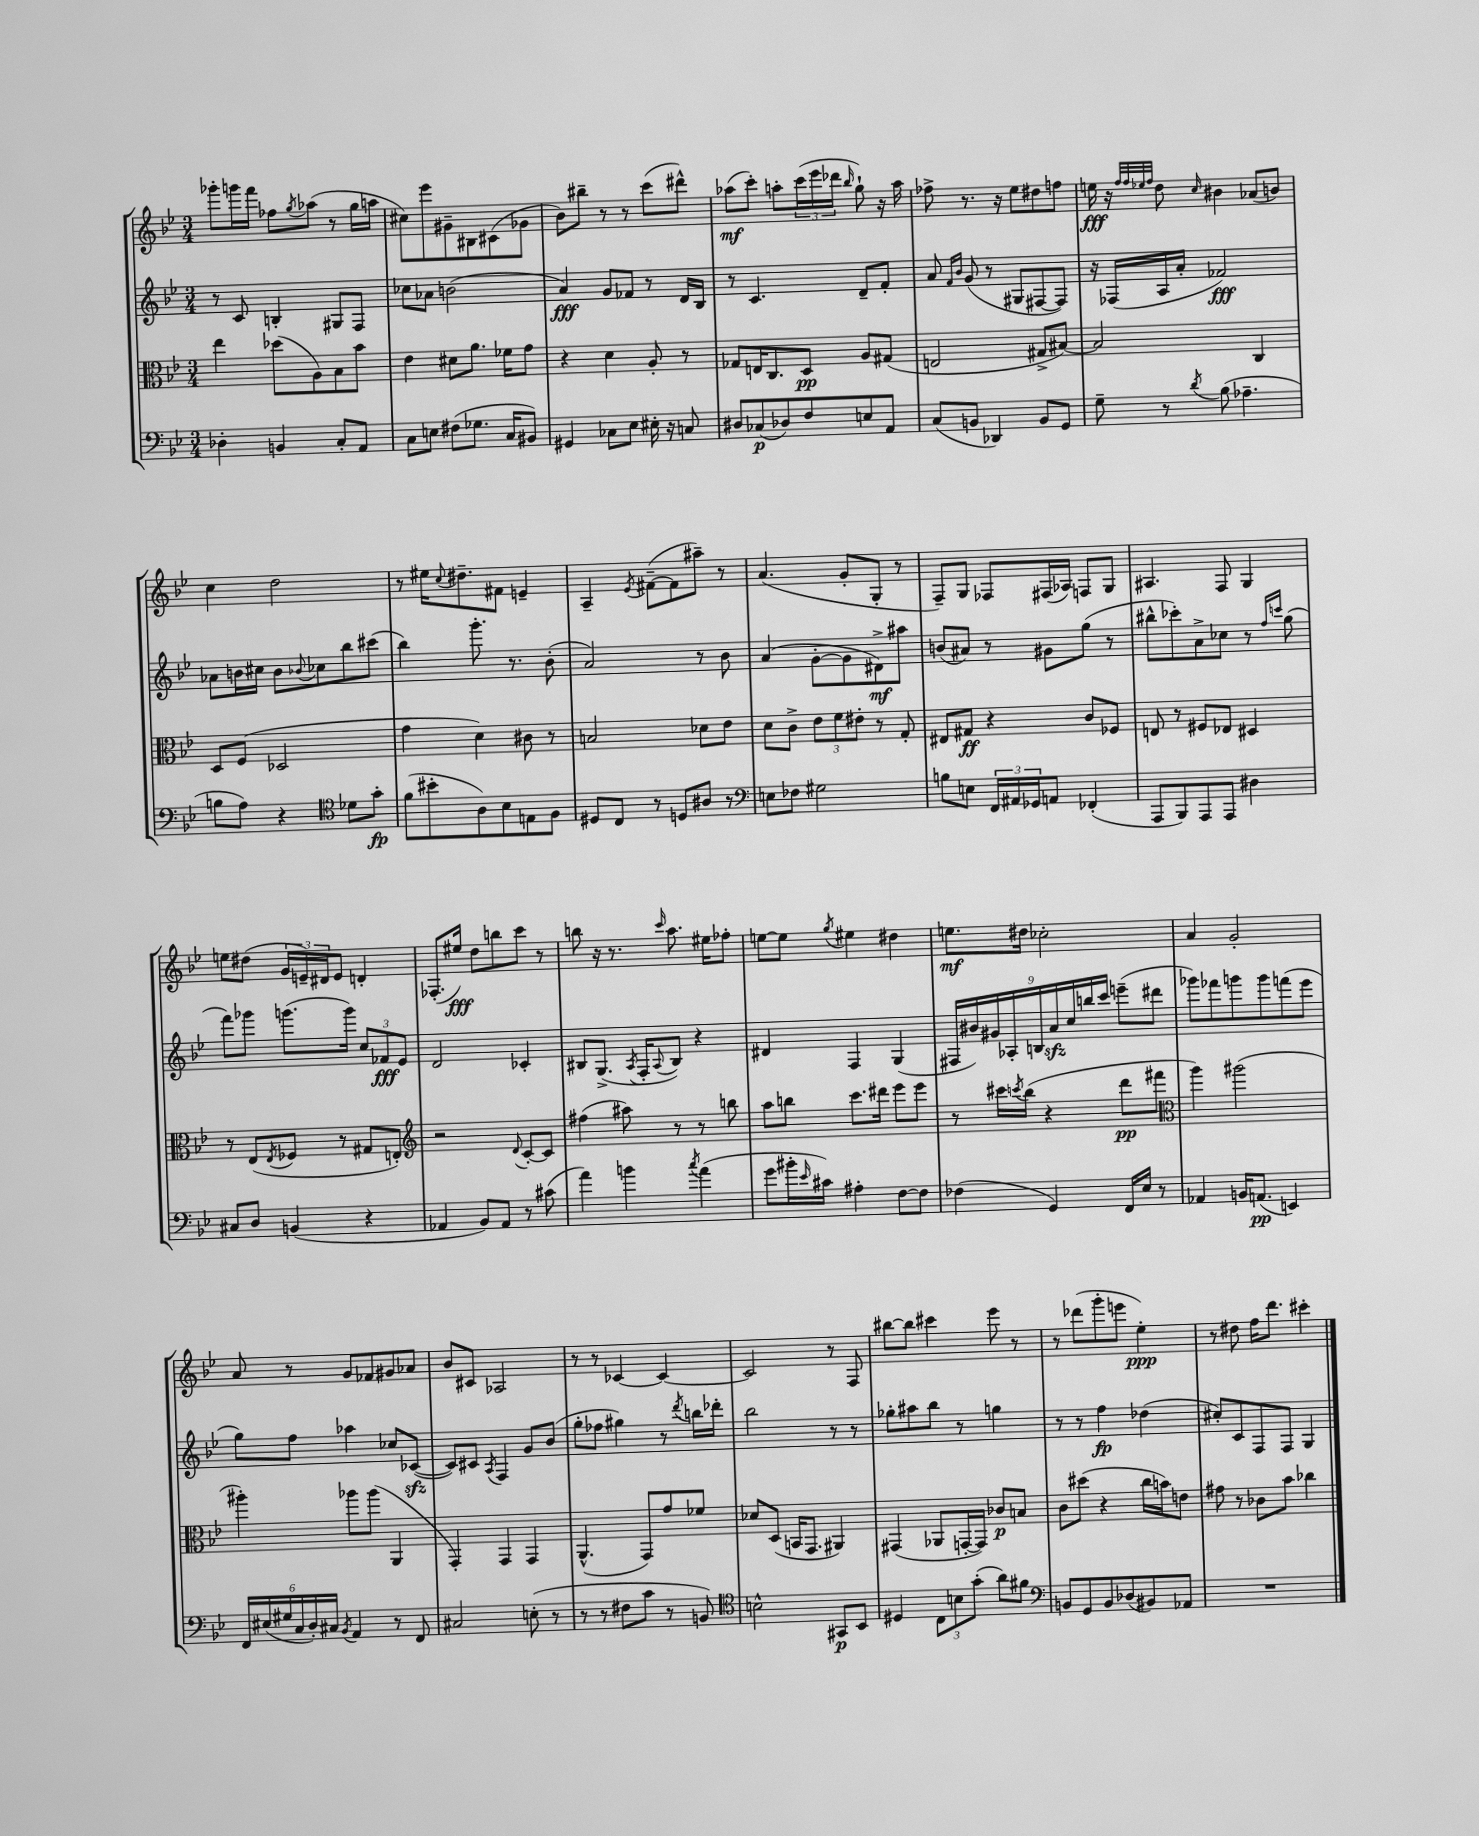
<<
\new StaffGroup <<
\new Staff = "s0" {
    \clef treble \key bes \major \numericTimeSignature \time 3/4
    ges'''8-. g'''16 f'''16 fes''8 \acciaccatura { g''8 } aes''8( r8 g''16 a''16 |
    cis''8) ees'''8 gis'8-- bis8 cis'8( ges'8 |
    bes'8) bis''8-- r8 r8 c'''8( dis'''8-^) |
    aes''8\mf( c'''8-.) a''8-. \tuplet 3/2 { c'''16( ees'''16 des'''16 } \grace { bes''16 } g''8-!) r16 a''16 |
    fes''8-> r8. r16 ees''8 dis''8 f''8 |
    e''16\fff r16 \grace { f''32 f''32 ees''32 f''32 } d''8 \grace { c''16 } bis'4 aes'8( b'8) |
    c''4 d''2 |
    r8 eis''16 \appoggiatura { c''8 } dis''8.-- fis'8 e'4-- |
    a4-- \acciaccatura { ees'8 } fis'8~--( fis'8 ais''8--) r8 |
    a'4.( g'8-. g8-. r8 |
    f8--) g8 fes8 fis16( aes16) f8 g8 |
    ais4. f8 g4 |
    e''8 dis''8( \tuplet 3/2 { g'16 e'16--) dis'16 } e'8 d'4-. |
    fes8.-.( eis''16\fff) d''8 b''8 c'''8 r8 |
    b''8 r16 r8. \grace { c'''16 } a''8. eis''16 fes''8-. |
    e''8~ e''8 \acciaccatura { g''8 } eis''4 dis''4 |
    e''8.\mf dis''16 ces''2-. |
    a'4 g'2-. |
    a'8 r8 g'8 fes'8 gis'8 aes'8 |
    bes'8 cis'8 aes2 |
    r8 r8 ces'4~ ces'4~ |
    ces'2 r8 f8 |
    bis''8~ bis''8 cis'''4 ees'''8 r8 |
    r8 des'''8( g'''8-. e'''8 ees''4-.\ppp) |
    r8 dis''8 f''16 d'''8. cis'''4-. \bar "|." |
}
\new Staff = "s1" {
    \clef treble \key bes \major \numericTimeSignature \time 3/4
    r8 c'8 b4-. gis8 f8 |
    ces''8 aes'8 b'2( |
    a'4\fff) g'8 fes'8 r8 d'16 bes16 |
    r8 c'4. d'8-- f'8-. |
    a'8 \grace { f'16 bes'16 } g'8( r8 gis8 fis8~ fis8) |
    r16 fes16( a16 a'16-. fes'2\fff) |
    aes'8 b'16 cis''16 b'8 \appoggiatura { bes'8 } ces''8 bes''8 cis'''8( |
    bes''4) g'''8.-. r8. bes'8-.( |
    a'2) r8 bes'8 |
    a'4( g'8~-. g'8 dis'8->\mf) ais''8 |
    b'8( ais'8) r8 gis'8 g''8( r8 |
    bis''8-^ ces'''8-.) a'8-> ces''8 r8 \grace { f''16 c'''16 } g''8( |
    f'''8) ges'''8 g'''8.( g'''16) \tuplet 3/2 { c''8 fes'8\fff ees'8 } |
    d'2 ces'4-. |
    bis8 g8.->( \acciaccatura { a8 } f16-. \appoggiatura { a8 } bis8) r4 |
    dis'4 f4 g4( |
    \tuplet 9/8 { fis16 bis'16) gis'16 aes16-. b16 a'16\sfz c''16 b''16 c'''16 } e'''8--( dis'''8 |
    ges'''8) fes'''8 g'''8 g'''8 f'''8( ees'''8 |
    g''8) f''8 aes''4 ces''8 ces'8~\sfz( |
    ces'8) cis'8 \acciaccatura { a8 } f4 g'8 bes'8( |
    g''8-. fes''8 gis''4) r8 \acciaccatura { d'''8 } b''16 des'''16-. |
    bes''2 r8 r8 |
    ges''8-. ais''8 bes''8 r8 g''4 |
    r8 r8 f''4\fp des''4( |
    cis''8-.) c'8 f8 f8 g4 \bar "|." |
}
\new Staff = "s2" {
    \clef alto \key bes \major \numericTimeSignature \time 3/4
    ees''4 des''8( a8) bes8 bes'8 |
    ees'4 dis'8 a'8. fes'16 g'8 |
    r4 d'4 a8-. r8 |
    ges8 e16 c8. d8\pp a8 gis8( |
    e2 gis8-> bis8~) |
    bis2 c4 |
    d8 f8( des2 |
    g'4 d'4) cis'8 r8 |
    b2 des'8 ees'8 |
    d'8 c'8-> \tuplet 3/2 { ees'8 f'8 eis'8-. } r8 g8-. |
    eis8 gis8\ff r4 c'8 fes8 |
    e8 r8 fis8 ees8 dis4 |
    r8 ees8( \acciaccatura { ees8 } fes8 r8 gis8 e8-.) |
    \clef treble r2 \appoggiatura { d'8 } c'8~-. c'8 |
    fis''4( ais''8) r8 r8 b''8 |
    a''8 b''8 c'''8. dis'''16 ees'''8 ees'''8 |
    r8 cis'''16 \acciaccatura { c'''8 } bes''16( r4 d'''8\pp fis'''8 |
    \clef alto a''4) ais''2( |
    ais''4-.) aes''8 aes''8( a,4 |
    g,4-.) g,4 g,4 |
    a,4.-^( g,8) g'8 fes'8 |
    des'8 d8( b,16 g,8. ais,4) |
    gis,4( aes,8 g,16~-. g,16) ces'8\p b8 |
    c'8 dis''8( r4 c''16 b'16) e'8 |
    gis'8 r8 ces'8 bes'8 ces''4 \bar "|." |
}
\new Staff = "s3" {
    \clef bass \key bes \major \numericTimeSignature \time 3/4
    des4-. b,4 c8-. a,8 |
    c8 e8 fis8( ges8. c16 bis,8) |
    gis,4 ces8 ees8 eis16-. r16 c8 |
    dis8 ces8\p( des8) f8 e8 a,8 |
    c8( b,8 des,4) b,8 g,8 |
    g8-- r8 \acciaccatura { d'8 } bes8( aes4.-- |
    b8 a8) r4 \clef tenor des'8 g'8-.\fp |
    f'8( bis'8-. a8) bes8 e8 f8 |
    dis8 c8 r8 d8 ais8 r8 |
    \clef bass e8 fes8 gis2 |
    b8 e8 \tuplet 3/2 { f,16 ais,16 ges,16 } a,8 fes,4-.( |
    a,,8 bes,,8) a,,8 a,,8 dis4 |
    cis8 d8 b,4( r4 |
    aes,4 bes,8) aes,8 r8 cis'8( |
    a'4) b'4 \acciaccatura { c''8 } a'4( |
    g'8 bis'16-. \grace { ees'16 } cis'16) ais4-. f8~ f8 |
    fes4( g,4) f,16 ees16 r8 |
    aes,4 b,16 a,8.\pp( e,4) |
    \tuplet 6/4 { f,16 eis16( gis16 c16 d16-.) cis16 } \acciaccatura { bes,8 } a,4 r8 f,8 |
    cis2 e8-.( r8 |
    r8 r8 fis8 c'8 r8 b,8) |
    \clef tenor b2-^ gis,8\p bes,8 |
    dis4 \tuplet 3/2 { c8 b8 g'8-.( } a'8) fis'8 |
    \clef bass b,8 g,8 b,8 des8( bis,8) aes,8 |
    R2. \bar "|." |
}
>>
>>
\layout { \context { \Score \remove "Bar_number_engraver" } }
